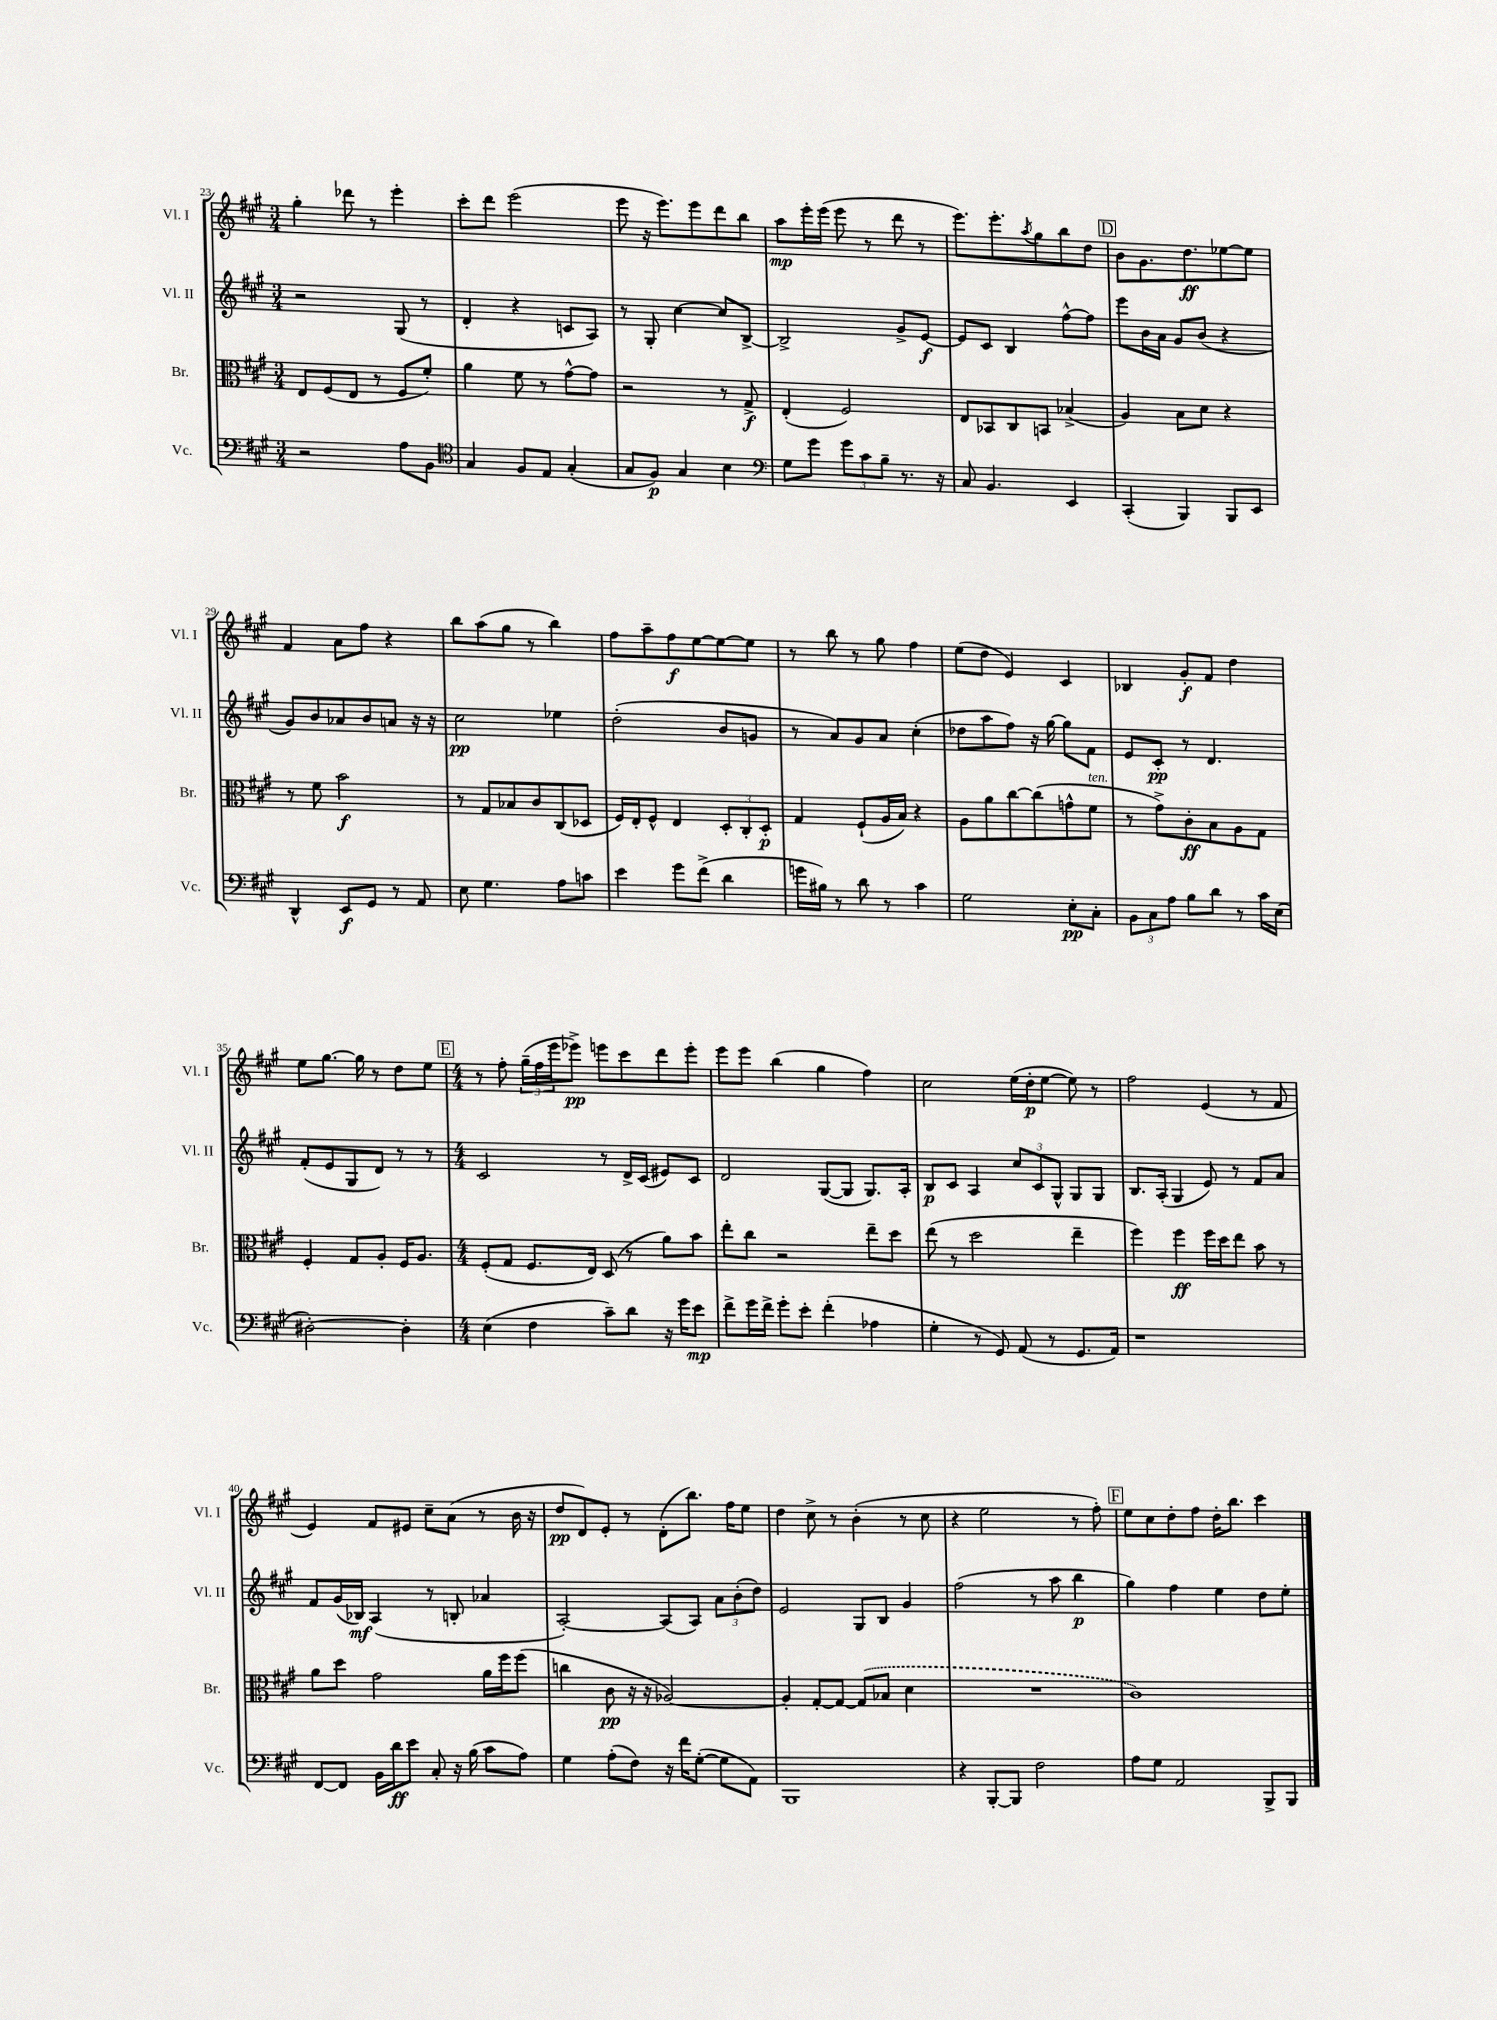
<<
\new StaffGroup <<
\new Staff = "s0" \with { instrumentName = "Vl. I" shortInstrumentName = "Vl. I" } {
    \clef treble \key a \major \numericTimeSignature \time 3/4
    gis''4-. des'''8 r8 e'''4-. |
    cis'''8-. d'''8 e'''2( |
    e'''8 r16 e'''8.) e'''8 d'''8 b''8 |
    a''8\mp e'''16-. e'''16( e'''8 r8 d'''8 r8 |
    e'''8.) e'''8.-. \acciaccatura { a''8 } gis''8 b''8 d''8 |
    \mark \markup { \box "D" } b'8 gis'8. d''8.\ff ees''8~ ees''8 |
    fis'4 a'8 fis''8 r4 |
    b''8 a''8( gis''8 r8 b''4) |
    fis''8 a''8-- fis''8\f e''8~ e''8~ e''8 |
    r8 b''8 r8 gis''8 fis''4 |
    e''8( d''8 e'4) cis'4 |
    bes4 gis'8-.\f fis'8 d''4 |
    e''8 gis''8.~ gis''16 r8 d''8 e''8 |
    \mark \markup { \box "E" } \numericTimeSignature \time 4/4 r8 fis''8-. \tuplet 3/2 { gis''16--( fis''16 e'''16 } ees'''8->\pp) e'''8 cis'''8 d'''8 e'''8-. |
    e'''8 e'''8 b''4( gis''4 fis''4) |
    cis''2 e''16( d''16-.\p e''8~ e''8) r8 |
    fis''2 e'4( r8 fis'8 |
    e'4) fis'8 eis'8 cis''8-- a'8( r8 b'16 r16 |
    d''8\pp d'8) e'8-. r8 d'8-.( b''8.) fis''16 e''8 |
    d''4 cis''8-> r8 b'4-.( r8 cis''8 |
    r4 e''2 r8 fis''8-.) |
    \mark \markup { \box "F" } e''8 cis''8 d''8-. fis''8 d''16-. b''8. cis'''4 \bar "|." |
}
\new Staff = "s1" \with { instrumentName = "Vl. II" shortInstrumentName = "Vl. II" } {
    \clef treble \key a \major \numericTimeSignature \time 3/4
    r2 gis8( r8 |
    d'4-. r4 c'8 a8) |
    r8 gis8-. cis''4~ cis''8 b8~-> |
    b2-> gis'8-> e'8~\f |
    e'8 cis'8 b4 fis''8~-^ fis''8 |
    \mark \markup { \box "D" } e'''8 b'16 a'16 gis'8 b'8( r4 |
    gis'8) b'8 aes'8 b'8 a'8 r16 r16 |
    cis''2\pp ees''4 |
    d''2-.( b'8 g'8 |
    r8 a'8) gis'8 a'8 cis''4-.( |
    des''8 a''8 fis''8) r16 gis''16~ gis''8 fis'8 |
    e'8 cis'8-.\pp r8 d'4. |
    fis'8-.( e'8 gis8 d'8) r8 r8 |
    \mark \markup { \box "E" } \numericTimeSignature \time 4/4 cis'2 r8 d'16-> cis'16( eis'8) cis'8 |
    d'2 gis8~( gis8 gis8.) a16-. |
    b8\p cis'8 a4 \tuplet 3/2 { cis''8 cis'8 gis8-^ } gis8 gis8 |
    b8. a16-.( gis4 e'8) r8 fis'8 a'8 |
    fis'8 gis'16( bes16\mf) a4( r8 b8-. aes'4 |
    a2~-.) a8( a8) \tuplet 3/2 { a'8 b'8-.( d''8) } |
    e'2 gis8 b8 gis'4 |
    fis''2( r8 a''8 b''4\p |
    \mark \markup { \box "F" } gis''4) fis''4 e''4 d''8 e''8-. \bar "|." |
}
\new Staff = "s2" \with { instrumentName = "Br." shortInstrumentName = "Br." } {
    \clef alto \key a \major \numericTimeSignature \time 3/4
    e8 fis8( e8 r8 fis8 fis'8-.) |
    a'4 fis'8 r8 gis'8~-^ gis'8 |
    r2 r8 gis8->\f |
    e4-.( fis2) |
    e8 bes,8 cis8 b,8 bes4->( |
    \mark \markup { \box "D" } a4) b8 d'8 r4 |
    r8 fis'8 b'2\f |
    r8 gis8 bes8 cis'8 cis8( des8 |
    fis16) e16-. fis8-^ e4 \tuplet 3/2 { d8-. cis8-. d8-.\p } |
    gis4 fis8-!( a16 b16) r4 |
    a8 a'8 cis''8~ cis''8( g'8-^ fis'8^\markup { \italic "ten." } |
    r8 gis'8->) cis'8-.\ff b8 a8 gis8 |
    fis4-. gis8 a8-. fis16 a8. |
    \mark \markup { \box "E" } \numericTimeSignature \time 4/4 fis8-.( gis8 fis8. e16) d8( r8 a'8) b'8 |
    e''8-. cis''8 r2 e''8-- d''8 |
    e''8( r8 d''2 e''4-- |
    fis''4) fis''4\ff fis''16 d''16 e''8 b'8 r8 |
    a'8 d''8 gis'2 a'16 fis''16 fis''8( |
    c''4 cis'8\pp r16 r16 aes2~) |
    aes4-. gis8~-. gis8~ \once \slurDashed gis8( bes8 d'4 |
    R1 |
    \mark \markup { \box "F" } cis'1) \bar "|." |
}
\new Staff = "s3" \with { instrumentName = "Vc." shortInstrumentName = "Vc." } {
    \clef bass \key a \major \numericTimeSignature \time 3/4
    r2 a8 b,8 |
    \clef tenor gis4 fis8 e8 gis4-.( |
    gis8 fis8\p) gis4 b4 |
    \clef bass gis8 gis'8 \tuplet 3/2 { gis'8 cis'8 b8-- } r8. r16 |
    cis8 b,4. e,4 |
    \mark \markup { \box "D" } cis,4-.( b,,4) b,,8 e,8 |
    d,4-^ e,8\f gis,8 r8 a,8 |
    e8 gis4. a8 c'8 |
    e'4 gis'8 fis'8->( d'4 |
    g'16 bis16) r8 d'8 r8 cis'4 |
    gis2 e8-.\pp cis8-. |
    \tuplet 3/2 { b,8 cis8 a8 } b8 d'8 r8 cis'16 e16( |
    dis2~-.) dis4-. |
    \mark \markup { \box "E" } \numericTimeSignature \time 4/4 e4( fis4 cis'8--) d'8 r16 gis'16 e'8\mp |
    fis'8-> gis'16 fis'16-> gis'8-. e'8-. fis'4-.( aes4 |
    gis4-. r8 gis,8) a,8( r8 gis,8. a,16) |
    r1 |
    fis,8~ fis,8 b,16 d'16\ff e'8 cis8-. r16 b16( cis'8 a8) |
    gis4 a8-.( fis8) r16 fis'16 gis8~-.( gis8 a,8) |
    b,,1 |
    r4 b,,8~-. b,,8 fis2 |
    \mark \markup { \box "F" } a8 gis8 a,2 b,,8-> b,,8 \bar "|." |
}
>>
>>
\layout { \context { \Score currentBarNumber = #23 } }
